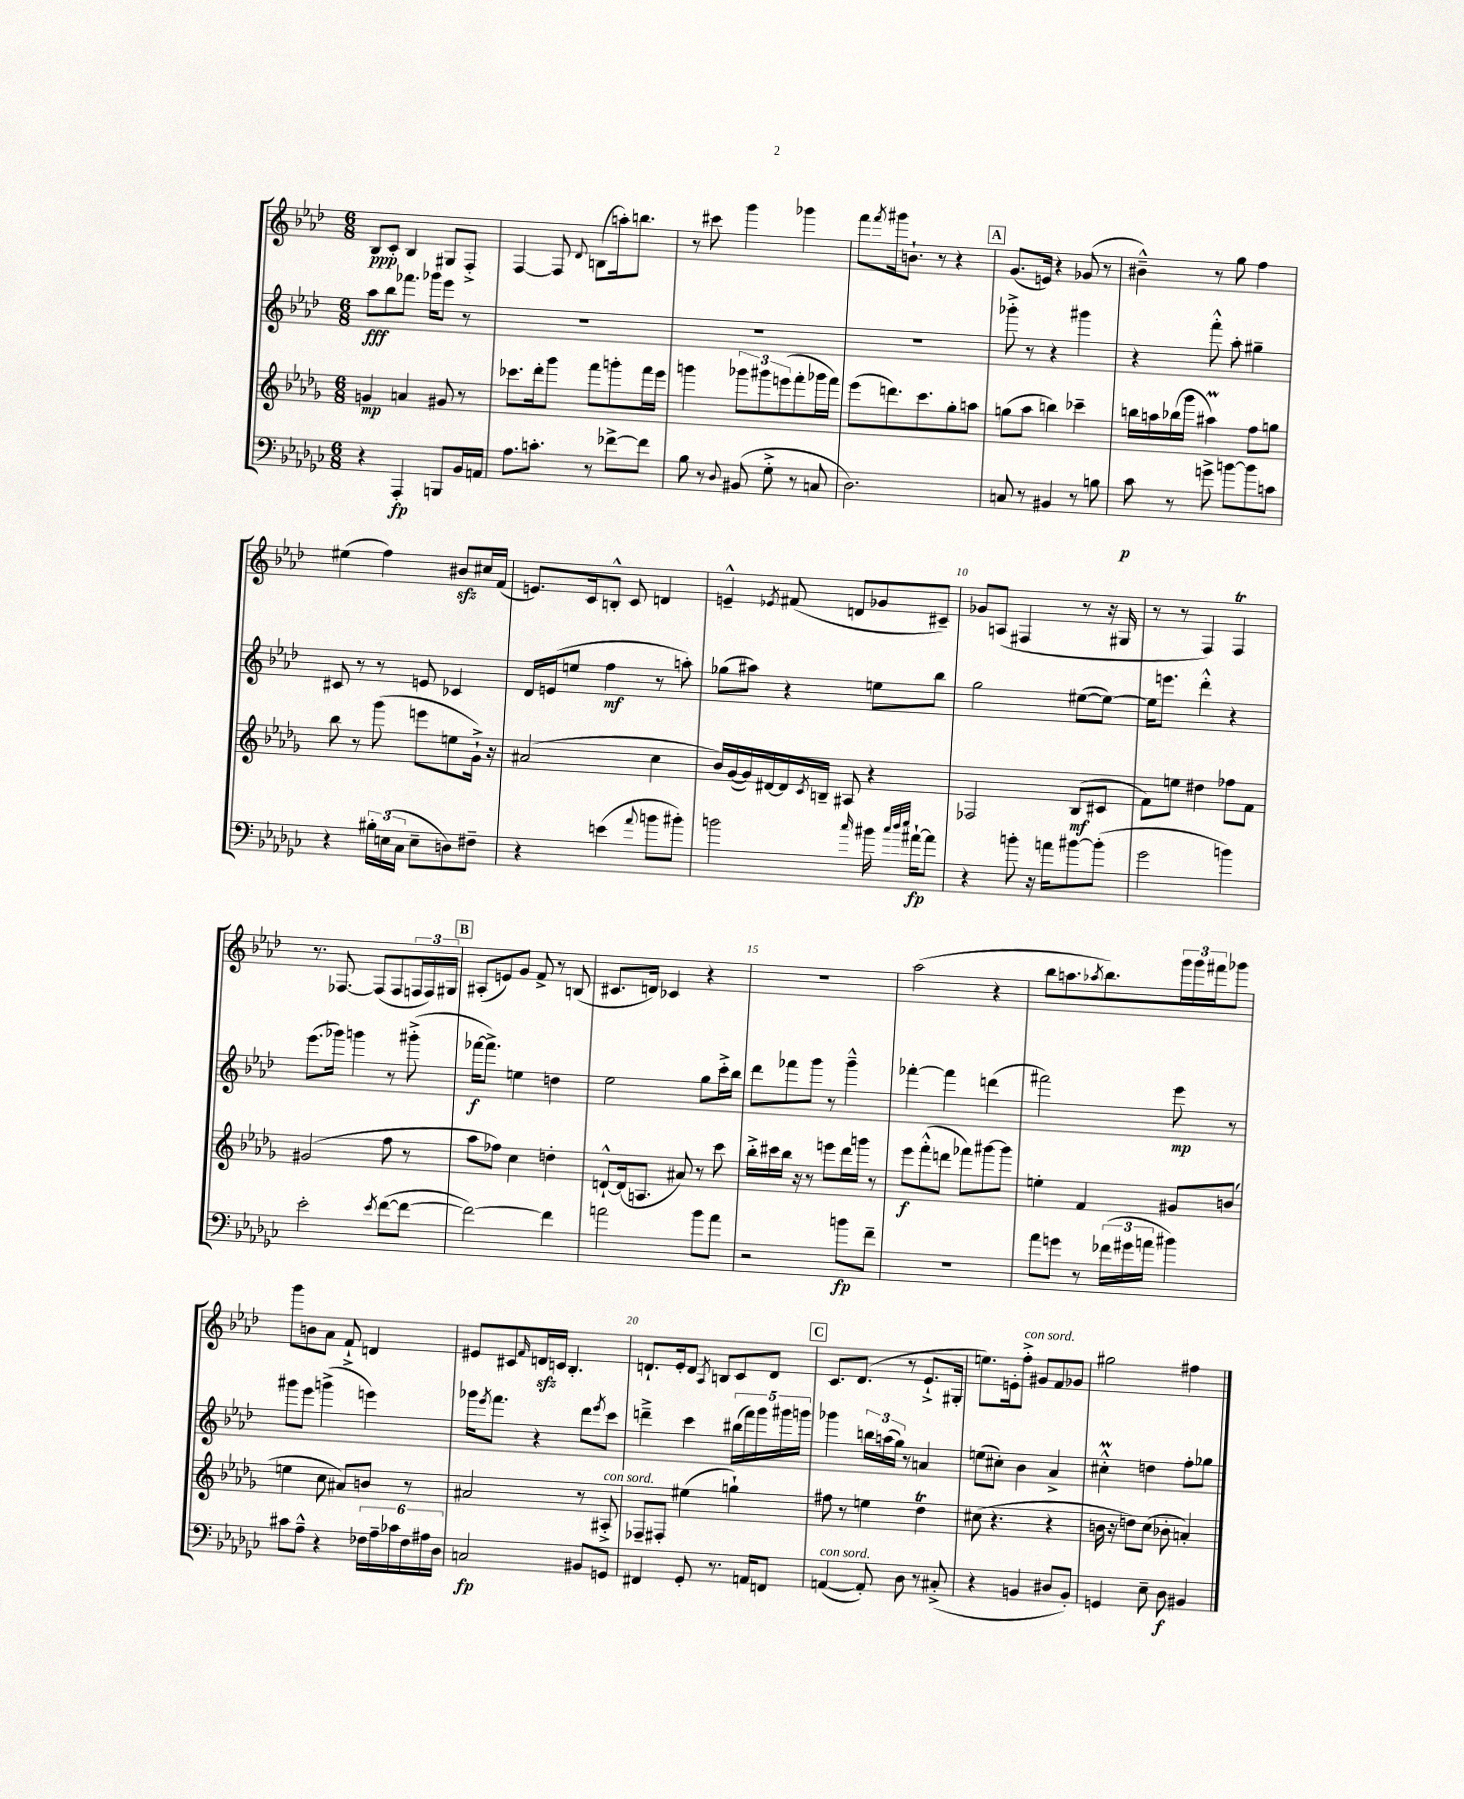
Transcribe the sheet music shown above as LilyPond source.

<<
\new StaffGroup <<
\new Staff = "s0" {
    \clef treble \key aes \major \numericTimeSignature \time 6/8
    bes8\ppp c'8-. bes4 gis8 f8-.-> |
    f4~ f8 \appoggiatura { des'8 } b8( a''16-.) b''8. |
    r8 cis'''8 g'''4 ges'''4 |
    f'''8 \acciaccatura { f'''8 } gis'''16 b'8.-! r8 r4 |
    \mark \markup { \box "A" } g'8.( e'16) r4 ges'8( r8 |
    bis'4---^) r8 g''8 f''4 |
    eis''4( f''4) bis'8\sfz cis''16 f'16( |
    e'8.) c'16 b8-.-^ c'8 d'4 |
    e'4---^ \acciaccatura { ees'8 } fis'8( d'8 ges'8 cis'8--) |
    ges'8 a8( fis4 r8 r16 gis16 |
    r8 r8 f4) f4\trill |
    r8. fes8.~ fes8( fes8 \tuplet 3/2 { f16 f16) gis16 } |
    \mark \markup { \box "B" } ais8-.( e'8) g'8 f'8-> r8 b8( |
    cis'8. d'16) ces'4 r4 |
    R2. |
    aes''2( r4 |
    bes''8 a''8. \acciaccatura { aes''8 } bes''8.) \tuplet 3/2 { g'''16 g'''16 fis'''16 } ges'''8 |
    g'''8 b'8 aes'8 f'8-!-> d'4 |
    eis'8 cis'8 \grace { f'16 } d'16\sfz c'16 bes4.-. |
    d'8.-! ees'16-. d'8 \acciaccatura { aes8 } b8 c'8 d'8 |
    \mark \markup { \box "C" } c'8. des'8.( r8 ees'8.-!-> gis16-. |
    e''8.) e'16-. f''8-.->^\markup { \italic "con sord." } gis'8 f'8 ges'8 |
    gis''2 fis''4 \bar "|." |
}
\new Staff = "s1" {
    \clef treble \key aes \major \numericTimeSignature \time 6/8
    aes''8\fff bes''8 fes'''8. ges'''16 ees'''8 r8 |
    R2. |
    R2. |
    R2. |
    \mark \markup { \box "A" } ges'''8-.-> r8 r4 gis'''4 |
    r4 f'''8-.-^ aes''8-. gis''4-- |
    cis'8 r8 r8 e'8 ces'4 |
    des'16 e'16( e''8 f''4\mf r8 a''8-.) |
    ges''8( ais''8) r4 e''8 bes''8 |
    g''2 eis''8~( eis''8~) |
    eis''16 e'''8. des'''4-.-^ r4 |
    ees'''8.( ges'''16) g'''4 r8 gis'''8-.->( |
    \mark \markup { \box "B" } fes'''16~\f fes'''8.->) e''4 d''4 |
    ees''2 g''8 c'''16-.-> bes''16 |
    des'''8 fes'''8 g'''8 r8 g'''4---^ |
    fes'''4~-. fes'''4 d'''4( |
    fis'''2) ees'''8\mp r8 |
    gis'''8 ees'''8 g'''4->( e'''4) |
    ges'''16 \acciaccatura { ees'''8 } f'''8. r4 des'''8 \acciaccatura { ees'''8 } c'''8 |
    d'''4---> c'''4 \tuplet 5/4 { bis''16( f'''16) g'''16 gis'''16 g'''16 } |
    \mark \markup { \box "C" } ges'''4 \tuplet 3/2 { b''16 a''16( g''16) } r8 a'4 |
    e''8( cis''8-.) bes'4 aes'4-> |
    cis''4-.-^\prall d''4 f''8-. ges''8 \bar "|." |
}
\new Staff = "s2" {
    \clef treble \key des \major \numericTimeSignature \time 6/8
    g'4\mp a'4 gis'8 r8 |
    ces'''8. des'''16-. ges'''8 f'''8 g'''8-. f'''16 ees'''16 |
    g'''4 \tuplet 3/2 { ges'''8 gis'''8 e'''8( } f'''8-. ges'''16 f'''16) |
    ees'''8( d'''8.) c'''8. ges''8-. a''8 |
    \mark \markup { \box "A" } g''8( aes''8 b''4) ces'''4-- |
    b''16 a''16 bes''16( ges'''16 ais''4\prall) f''8 g''8 |
    bes''8 r8 ges'''8( e'''8 e''8 ges'16-!->) r16 |
    ais'2( c''4 |
    bes'16) ges'16~( ges'16) dis'16~ dis'16 \acciaccatura { c'8 } b16-- ais8 r4 |
    fes2 bes8\mf( cis'8 |
    f'8) e''8 dis''4 fes''8 f'8 |
    gis'2( f''8 r8 |
    \mark \markup { \box "B" } aes''8 fes''8) c''4 d''4-. |
    d'8~-!-^ d'16( a8. ais'8) r8 c'''8 |
    bes''16-.-> cis'''16 bes''16 r16 r8 e'''8 des'''16 g'''16 r8 |
    ees'''8\f f'''8-.-^( d'''8 fes'''8) gis'''8~ gis'''8 |
    e''4-. f'4 gis'8 b'8( |
    e''4 c''8 ais'8) b'8 r8 |
    ais'2 r8 ais8-.->^\markup { \italic "con sord." } |
    fes8-- fis8-. eis''4( g''4-!) |
    \mark \markup { \box "C" } fis''8 r8 e''4 des''4\trill |
    cis''8( r4. r4 |
    b'16 r16 d''8) c''8( bes'8-. a'4-.) \bar "|." |
}
\new Staff = "s3" {
    \clef bass \key ges \major \numericTimeSignature \time 6/8
    r4 aes,,4-.\fp b,,8 bes,16 a,16 |
    aes8. c'8.-. r8 fes'8~-> fes'8 |
    bes8 r8 \appoggiatura { des8 } bis,8( ges8-.-> r8 c8 |
    des2.) |
    \mark \markup { \box "A" } c8 r8 bis,4 r8 b8 |
    ces'8\p r8 g'8-> b'8~ b'8 c'8 |
    r4 \tuplet 3/2 { bis16-. e16( ces16 } e8-- d8) fis8-- |
    r4 e'4( \appoggiatura { aes'8 } b'8 bis'8-.) |
    b'2 \grace { ces''16 } bis'16 \grace { ces''32 des''32 ees''32 } ais'16~-!\fp ais'8 |
    r4 b'8-. r16 a'16 bis'8~ bis'8-.( |
    ges'2 b'4) |
    ees'2-. \acciaccatura { ees'8 } f'8~( f'8~ |
    \mark \markup { \box "B" } f'2~) f'4 |
    a'2 bes'8 a'8 |
    r2 b'8\fp f'8-- |
    R2. |
    aes'8 g'8 r8 \tuplet 3/2 { fes'16( gis'16 a'16 } bis'4) |
    cis'8 aes8---^ r4 \tuplet 6/4 { fes16 aes16-- ces'16 fes16 ais16 des16 } |
    c2\fp bis,8 g,8 |
    fis,4 ges,8-. r8. a,16 f,8 |
    \mark \markup { \box "C" } a,4~^\markup { \italic "con sord." }( a,8-.) des8 r8 cis8-.->( |
    r4 b,4 dis8 b,8-.) |
    g,4 ees8-- des8\f bis,4 \bar "|." |
}
>>
>>
\layout { \context { \Score \override BarNumber.break-visibility = ##(#f #t #t) barNumberVisibility = #(every-nth-bar-number-visible 5) } }
